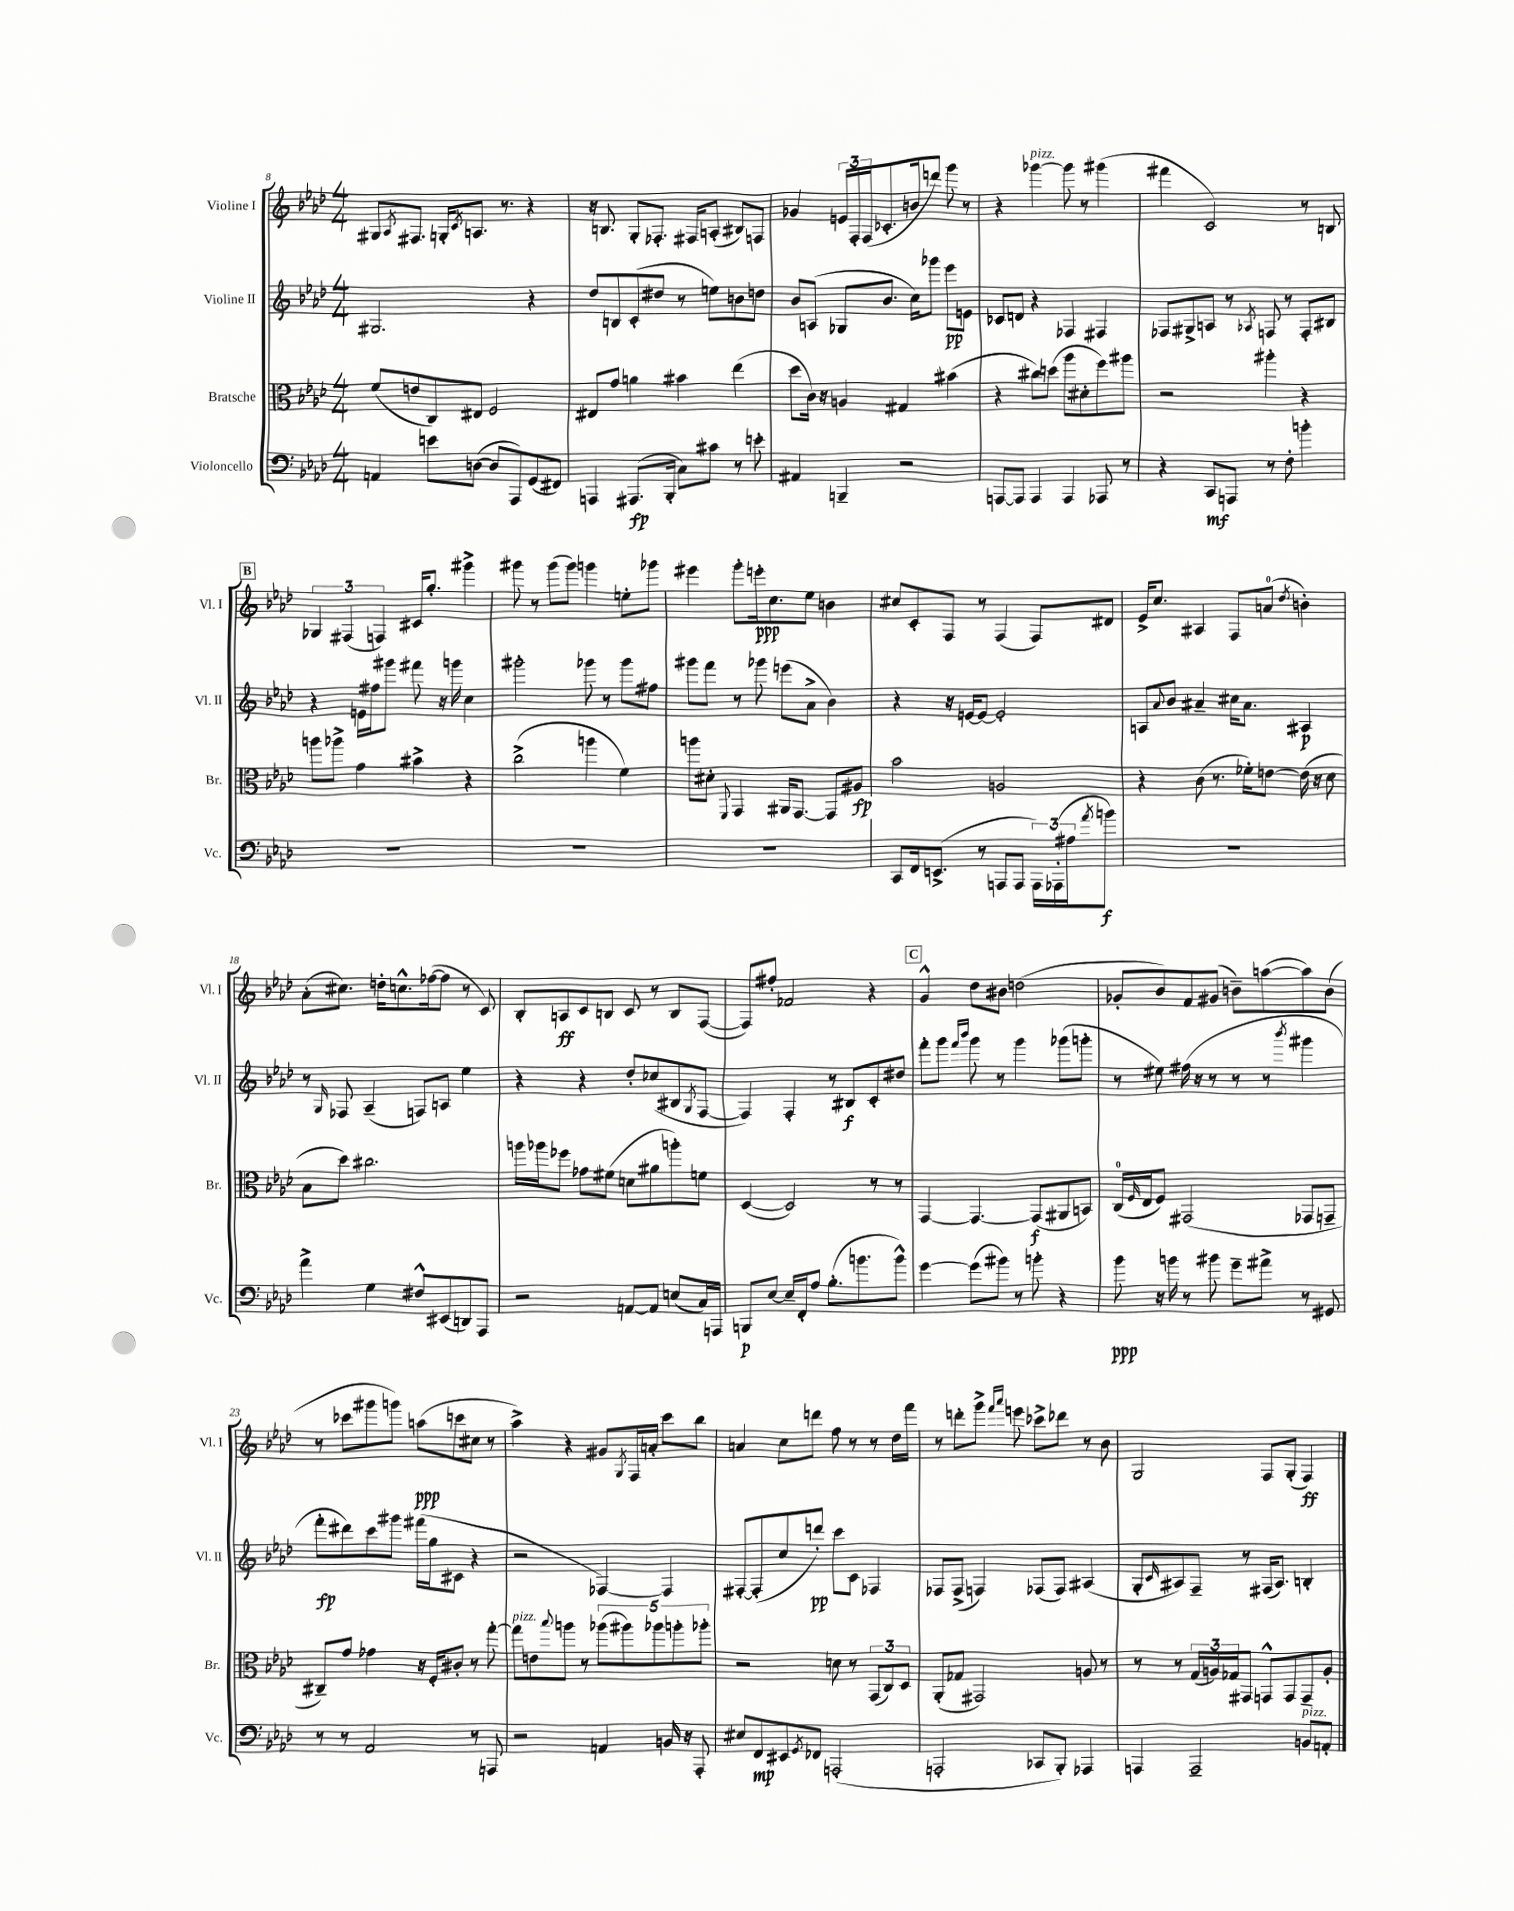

**kern	**dynam	**kern	**dynam	**kern	**dynam	**kern	**dynam
*part4	*part4	*part3	*part3	*part2	*part2	*part1	*part1
*staff4	*staff4	*staff3	*staff3	*staff2	*staff2	*staff1	*staff1
*I"Violoncello	*	*I"Bratsche	*	*I"Violine II	*	*I"Violine I	*
*I'Vc.	*	*I'Br.	*	*I'Vl. II	*	*I'Vl. I	*
*clefF4	*	*clefC3	*	*clefG2	*	*clefG2	*
*k[b-e-a-d-]	*	*k[b-e-a-d-]	*	*k[b-e-a-d-]	*	*k[b-e-a-d-]	*
*M4/4	*	*M4/4	*	*M4/4	*	*M4/4	*
=8	=8	=8	=8	=8	=8	=8	=8
4AAn/	.	(8f/L	.	2.G#X/	.	8G#X/L	.
.	.	.	.	.	.	8qA-/	.
.	.	8en/	.	.	.	8.F#X/J	.
8en\L	.	8C/)	.	.	.	.	.
.	.	.	.	.	.	16Gn'/KL	.
.	.	.	.	.	.	8qc/	.
([8Dn\J	.	8E#X/J	.	.	.	8.An/J	.
8D/L]	.	2F/	.	.	.	.	.
.	.	.	.	.	.	8.r	.
8AAA-/)	.	.	.	.	.	.	.
(8GG/	.	.	.	4r	.	4r	.
8FF#X/J)	.	.	.	.	.	.	.
=9	=9	=9	=9	=9	=9	=9	=9
4AAAn/	.	8E#X/L	.	8dd-/L	.	16r	.
.	.	.	.	.	.	8.Bn/	.
.	.	8g/J	.	8Bn/	.	.	.
(8.AAA#X/L	fp	4an\	.	(8c'/	.	8G'/L	.
.	.	.	.	8dd#X/J	.	8.F-X'/J	.
16BBB-'/Jk	.	.	.	.	.	.	.
8C\L)	.	4b#X\	.	8r	.	.	.
.	.	.	.	.	.	16F#X/KL	.
8c#X\J	.	.	.	8een\L)	.	(8An'/J	.
8r	.	(4ee-\	.	8bn\	.	8B#X/L)	.
8en'\	.	.	.	8ddn\J	.	8Fn/J	.
=10	=10	=10	=10	=10	=10	=10	=10
4AA#X/	.	8dd-\L	.	8b-/L	.	4g-X/	.
.	.	16c\Jk)	.	(8An/J	.	.	.
.	.	16r	.	.	.	.	.
4BBBn~/	.	4An/	.	8G-X/L	.	24en/LL	.
.	.	.	.	.	.	24F'/	.
.	.	.	.	.	.	(24F/J	.
.	.	.	.	8.b-/J	.	8.c-X'/	.
2r	.	4G#X/	.	.	.	.	.
.	.	.	.	16cc\KL)	.	16bn/k	.
.	.	.	.	8ggg-X\J	.	8dddn/J)	.
.	.	(4b#X\	.	8eee-\L	pp	8ggg\	.
.	.	.	.	8en\J	.	8r	.
=11	=11	=11	=11	=11	=11	=11	=11
[8AAAn/L	.	4r	.	8c-X/L	.	4r	.
8AAA/J]	.	.	.	8dn/J	.	.	.
!	!	!	!	!	!	!LO:TX:a:i:t=pizz.	!
4AAA/	.	8cc#X\L)	.	4r	.	[4ggg-X\	.
.	.	(8ddn\J	.	.	.	.	.
4AAA/	.	8aa-\L	.	4F-X/	.	8ggg-\]	.
.	.	8d#X'\	.	.	.	8r	.
8AAA-X/	.	8ff\)	.	4F#X/	.	(4ggg#X\	.
8r	.	8aa#X\J	.	.	.	.	.
=12	=12	=12	=12	=12	=12	=12	=12
4r	.	2r	.	8F-X/L	.	4fff#X\	.
.	.	.	.	8G#X^/	.	.	.
8CC/L	mf	.	.	8An/J	.	2c/)	.
8AAAn/J	.	.	.	8r	.	.	.
.	.	.	.	8qA-X/	.	.	.
8r	.	4aa#X'\	.	8Fn/	.	.	.
8F'\	.	.	.	8r	.	.	.
4bn'\	.	4r	.	8F'/L	.	8r	.
.	.	.	.	8B#X/J	.	8Bn/	.
!!LO:LB:g=z
!!LO:REH:place=s1:t=B
=13	=13	=13	=13	=13	=13	=13	=13
1r	.	8aan\L	.	4r	.	6G-X/	.
.	.	8aa-X^\J	.	.	.	.	.
.	.	.	.	.	.	(6F#X/	.
.	.	4g\	.	16en\LL	.	.	.
.	.	.	.	16ff#X\J	.	.	.
.	.	.	.	.	.	6Fn/)	.
.	.	.	.	8ggg#X\J	.	.	.
.	.	4b#X^\	.	8fff#X\	.	16c#X/KL	.
.	.	.	.	.	.	8.gg'/J	.
.	.	.	.	16r	.	.	.
.	.	.	.	16gggn\	.	.	.
.	.	4r	.	4cc\	.	4ggg#X^\	.
=14	=14	=14	=14	=14	=14	=14	=14
1r	.	(2cc^\	.	2ggg#X'\	.	8ggg#X\	.
.	.	.	.	.	.	8r	.
.	.	.	.	.	.	(8ggg#\L	.
.	.	.	.	.	.	8ggg#\J)	.
.	.	4aan\	.	8ggg-X\	.	4gggn\	.
.	.	.	.	8r	.	.	.
.	.	4f\)	.	8ggg-\L	.	8een'\L	.
.	.	.	.	8ff#X\J	.	8ggg-X\J	.
=15	=15	=15	=15	=15	=15	=15	=15
1r	.	8aan\L	.	8ggg#X\L	.	4eee#X\	.
.	.	8d#X'\J	.	8fff\J	.	.	.
.	.	8qqFF/	.	.	.	.	.
.	.	4GG/	.	8r	.	8ggg'\L	.
.	.	.	.	8ggg-X\	.	16eeen'\k	ppp
.	.	.	.	.	.	8.cc\	.
.	.	16AA#X/KL	.	(8eeen\L	.	.	.
.	.	[8.GG/J	.	.	.	.	.
.	.	.	.	8a-^\J	.	8ee-\J	.
.	.	8GG/L]	.	4b-\)	.	4bn\	.
.	.	8A#X/J	fp	.	.	.	.
=16	=16	=16	=16	=16	=16	=16	=16
8CC/L	.	2b-\	.	4r	.	8cc#X/L	.
16FF/k	.	.	.	.	.	8c'/	.
(8.EEn^/J	.	.	.	.	.	.	.
.	.	.	.	16r	.	8F/J	.
.	.	.	.	[16en/KL	.	.	.
8r	.	.	.	8e/J_	.	8r	.
8AAAn/L	.	2An/	.	2e'/]	.	(4F/	.
8AAA/J	.	.	.	.	.	.	.
24AAA\LL)	.	.	.	.	.	8F/L)	.
(24AAA-X'\	.	.	.	.	.	.	.
24A#X\J	.	.	.	.	.	.	.
8qa-/	.	.	.	.	.	.	.
8bn\J)	f	.	.	.	.	8d#X/J	.
=17	=17	=17	=17	=17	=17	=17	=17
1r	.	4r	.	8An/L	.	16e-^/KL	.
.	.	.	.	.	.	8.cc/J	.
.	.	.	.	8qqa-/	.	.	.
.	.	.	.	8b-/J	.	.	.
.	.	(8c\	.	4a#X~/	.	4A#X/	.
.	.	8.r	.	.	.	.	.
.	.	.	.	16cc#X\KL	.	8F/L	.
.	.	16f-X'\KL)	.	8.a#\J	.	.	.
.	.	[8en\J	.	.	.	(8an/J	.
.	.	.	.	.	.	8qdd-/	.
.	.	(16e\]	.	4A#X/	p	4bn'\)	.
.	.	16r	.	.	.	.	.
.	.	8d-\	.	.	.	.	.
!!LO:LB:g=z
=18	=18	=18	=18	=18	=18	=18	=18
4a-^\	.	8B-\L	.	8r	.	(8a-'\L	.
.	.	.	.	16qqG/	.	.	.
.	.	8dd-\J)	.	8F-X/	.	8.cc#X\J)	.
4G\	.	2.cc#X\	.	(4A-~/	.	.	.
.	.	.	.	.	.	16ddn'\KL	.
.	.	.	.	.	.	8.ccn^^\	.
8F#X^^/L	.	.	.	8Fn/L)	.	.	.
.	.	.	.	.	.	([16ff-X\k	.
(8EE#X/	.	.	.	8An/J	.	8ff-\J]	.
8DDn/)	.	.	.	4ee-\	.	8r	.
8AAA-/J	.	.	.	.	.	8c/)	.
=19	=19	=19	=19	=19	=19	=19	=19
2r	.	16aan\LL	.	4r	.	8B-'/L	.
.	.	16aa-X\J	.	.	.	.	.
.	.	8ff-X\J	.	.	.	8An/	ff
.	.	8g-X\L	.	4r	.	8c/	.
.	.	(8f#X\J	.	.	.	8Bn/J	.
[8AAn/L	.	8dn\L	.	8dd-'/L	.	8c/	.
8AA/J]	.	8a#X\	.	(8cc-X/	.	8r	.
(8En/L	.	8aan'\)	.	8B#X/	.	8B/L	.
.	.	.	.	8qG/	.	.	.
16C/L)	.	8fn\J	.	[8F/J	.	([8F/J	.
16AAAn/JJ	.	.	.	.	.	.	.
=20	=20	=20	=20	=20	=20	=20	=20
8BBBn/L	p	([4D-/	.	4F/])	.	8F/L])	.
[8E-/J	.	.	.	.	.	8ff#X'/J	.
16E-~/LL]	.	2D-/])	.	4F'/	.	2f-X/	.
16FF'/J	.	.	.	.	.	.	.
8A-/J	.	.	.	.	.	.	.
(8.B-'\L	.	.	.	8r	.	.	.
.	.	.	.	8B#X/L	f	.	.
8.bn\	.	.	.	.	.	.	.
.	.	8r	.	8c'/	.	4r	.
8b^^\J)	.	8r	.	8dd#X/J	.	.	.
!!LO:REH:place=s1:t=C
=21	=21	=21	=21	=21	=21	=21	=21
[4g\	.	[4GG/	.	8fff'\L	.	4g^^/	.
.	.	.	.	8ggg\J	.	.	.
.	.	.	.	16qqfff/LL	.	.	.
.	.	.	.	16qqbbb-/JJ	.	.	.
(8g\L]	.	4.GG/_	.	8ggg\	.	8dd-\L	.
8b#X\J)	.	.	.	8r	.	8b#X\J	.
8r	.	.	.	4ggg\	.	(2ddn\	.
8bn'\	.	(8GG/L]	f	.	.	.	.
4r	.	8AA#X/	.	(8ggg-X\L	.	.	.
.	.	8BBn/J)	.	8gggn'\J	.	.	.
=22	=22	=22	=22	=22	=22	=22	=22
8b-\	ppp	(16C/LL	.	8r	.	8g-X'/L	.
.	.	16qqF/	.	.	.	.	.
.	.	16E-/J	.	.	.	.	.
16r	.	8F/J)	.	8ee#X\)	.	8b-/)	.
16bn\	.	.	.	.	.	.	.
8r	.	(2GG#X/	.	(16ff#X\	.	8f/	.
.	.	.	.	16r	.	.	.
8b#X\	.	.	.	8r	.	(8g#X/J	.
8g~\L	.	.	.	8r	.	8bn~\L)	.
8a#X^\J	.	.	.	8r	.	([8aan\	.
.	.	.	.	8qbbb-/	.	.	.
8r	.	8GG-X/L	.	4ggg#X\	.	8aa\])	.
8GG#X/	.	8GGn~/J	.	.	.	(8b\J	.
!!LO:LB:g=z
=23	=23	=23	=23	=23	=23	=23	=23
8r	.	8C#X~/L)	.	8fff'\L	fp	8r	.
8r	.	8g/J	.	8ddd#X\)	.	8ccc-X\L	.
2AA-/	.	4g-X\	.	8ccc\	.	8ggg#X\	.
.	.	.	.	8ggg#X\J	.	8gggn\J)	.
.	.	16r	.	(16fff#X\LL	.	(8aan\L	ppp
.	.	16F'/KL	.	16gg\J	.	.	.
.	.	8c#X'/J	.	8c#X\J	.	8cccn\	.
8r	.	8r	.	4r	.	8cc#X\J	.
8AAAn/	.	[8gg'\	.	.	.	8r	.
=24	=24	=24	=24	=24	=24	=24	=24
!	!	!LO:TX:a:i:t=pizz.	!	!	!	!	!
2r	.	8gg\L]	.	2r	.	4aa-^\)	.
.	.	8en\	.	.	.	.	.
.	.	8qqbb-/	.	.	.	.	.
.	.	8aan\J	.	.	.	4r	.
.	.	8r	.	.	.	.	.
4AAn/	.	(10aa-X\L	.	[4F-X/)	.	8g#X/L	.
.	.	10aa#X\)	.	.	.	.	.
.	.	.	.	.	.	8qG/	.
.	.	.	.	.	.	16F/L	.
.	.	.	.	.	.	16an'/JJ	.
.	.	10aa-X\	.	.	.	.	.
16BBn/	.	.	.	4F-/]	.	8ccc\L	.
.	.	10aan'\	.	.	.	.	.
16r	.	.	.	.	.	.	.
8AAA-'/	.	.	.	.	.	8bb-\J	.
.	.	10aa-X'\J	.	.	.	.	.
=25	=25	=25	=25	=25	=25	=25	=25
8E#X/L	.	2r	.	[8F#X'/L	.	4an/	.
8FF/	mp	.	.	(8F#'/]	.	.	.
8EE#X/	.	.	.	8cc/	.	8cc\L	.
8qGG/	.	.	.	.	.	.	.
8FF-X/J	.	.	.	8dddn'/J)	pp	8dddn\J	.
(2AAAn'/	.	8dn\	.	8ccc\L	.	8ff\	.
.	.	8r	.	8c\J	.	8r	.
.	.	(12GG/L	.	4F-X/	.	8r	.
.	.	12C/)	.	.	.	.	.
.	.	.	.	.	.	16dd-\LL	.
.	.	12D-/J	.	.	.	.	.
.	.	.	.	.	.	16fff\JJ	.
=26	=26	=26	=26	=26	=26	=26	=26
2AAAn'/	.	(8AA-'/L	.	8F-X/L	.	8r	.
.	.	8G-X/J	.	(8F-^/J	.	8dddn'\L	.
.	.	2GG#X/)	.	4Fn/)	.	8ggg^\J	.
.	.	.	.	.	.	16qqfff/LL	.
.	.	.	.	.	.	16qqaaa-/JJ	.
.	.	.	.	.	.	8eeen\	.
8CC-X/L	.	.	.	(8F-X/L	.	8ccc-X^\L	.
8BBB-'/J)	.	.	.	8F-/J)	.	8ddd-X\J	.
4AAA-X/	.	8An/	.	(4A#X/	.	8r	.
.	.	8r	.	.	.	8b-\	.
=27	=27	=27	=27	=27	=27	=27	=27
4AAAn/	.	8r	.	8G'/L	.	2G/	.
.	.	.	.	16qqc/	.	.	.
.	.	8r	.	8A#X/)	.	.	.
2AAA~/	.	(24G/LL	.	8F~/J	.	.	.
.	.	24An/)	.	.	.	.	.
.	.	24G-X/J	.	.	.	.	.
.	.	8GG#X/J	.	8r	.	.	.
.	.	8GGn^^/L	.	(16F#X/KL	.	8F/L	.
.	.	.	.	8.A#/J)	.	.	.
.	.	8GG/	.	.	.	(8G'/J	.
!LO:TX:a:i:t=pizz.	!	!	!	!	!	!	!
8BBn/L	.	8GG~/	.	4Bn'/	.	4F/)	ff
8AAn'/J	.	8A'/J	.	.	.	.	.
==	==	==	==	==	==	==	==
*-	*-	*-	*-	*-	*-	*-	*-
